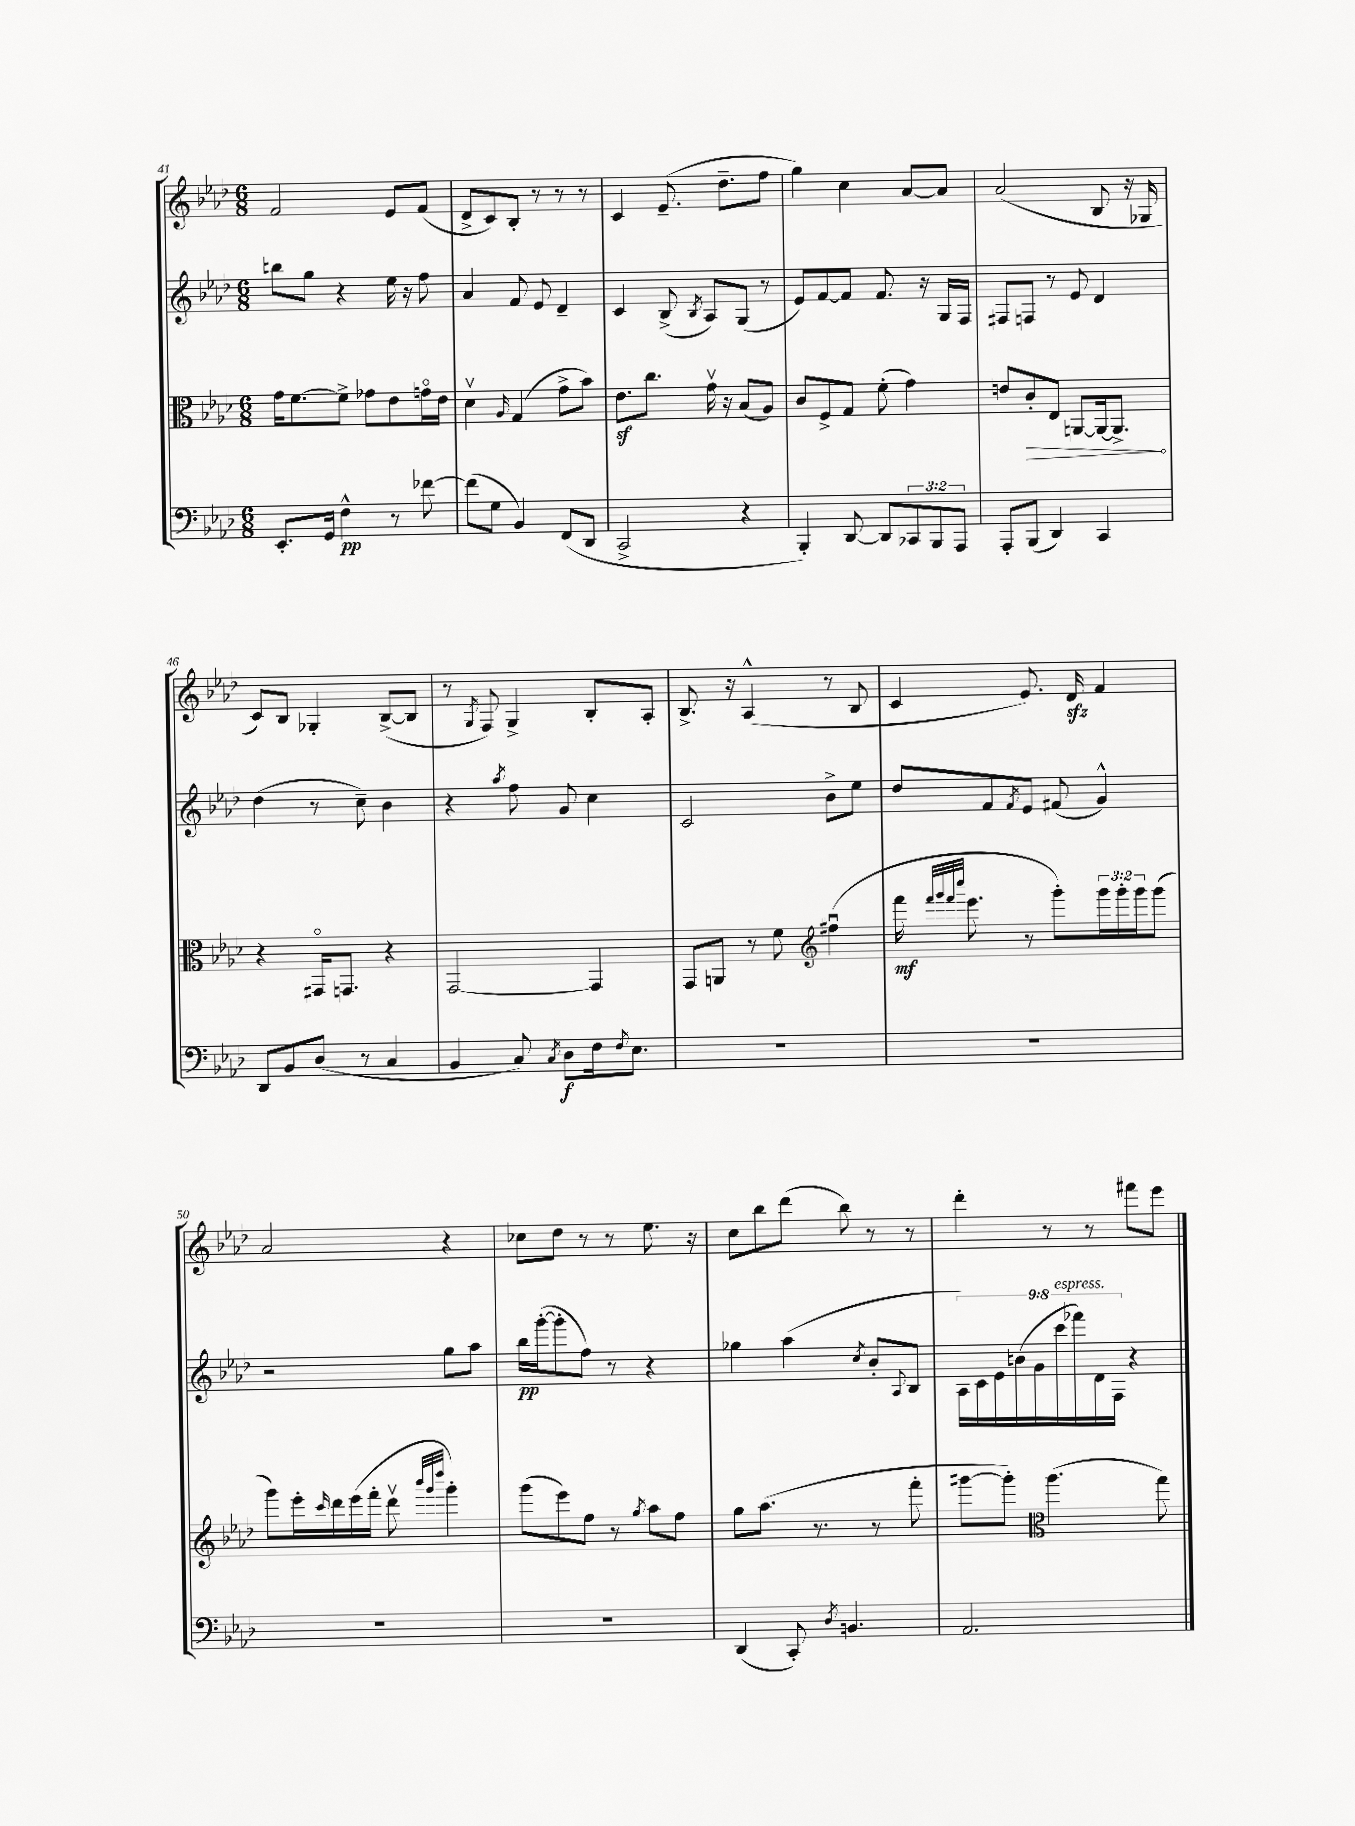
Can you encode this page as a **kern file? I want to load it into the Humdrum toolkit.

**kern	**kern	**kern	**kern
*staff4	*staff3	*staff2	*staff1
*clefF4	*clefC3	*clefG2	*clefG2
*k[b-e-a-d-]	*k[b-e-a-d-]	*k[b-e-a-d-]	*k[b-e-a-d-]
*M6/8	*M6/8	*M6/8	*M6/8
8.EE-'	16g	8bb	2f
.	[8.f	.	.
.	.	8gg	.
16GG	.	.	.
4F^^	8f^]	4r	.
.	8g-	.	.
8r	8e-	16ee-	8e-
.	.	16r	.
[8f-	16go	8ff	(8f
.	16e-	.	.
=	=	=	=
(8f-]	4d-v	4a-	8d-^
8G	.	.	8c)
.	16qqA-	.	.
4BB-)	(4G	8f	8B-'
.	.	8e-	8r
(8FF	8g^	4d-~	8r
8DD-	8b-)	.	8r
=	=	=	=
2CC^	8.e-	4c	4c
.	8.cc	.	.
.	.	(8B-^	(8.e-~
.	.	8qB-	.
.	16gv	8A-)	.
.	16r	.	8.dd-~
4r	(8B-	(8G	.
.	8A-)	8r	8ff
=	=	=	=
4BBB-')	8c	8e-)	4gg)
.	8F^	[8f	.
[8DD-	8G	8f]	4cc
8DD-]	(8f'	8.f	.
12CC-	4g)	.	[8a-
.	.	16r	.
12BBB-	.	.	.
.	.	16G	8a-]
12AAA-	.	.	.
.	.	16F	.
=	=	=	=
8AAA-'	8e	8F#	(2a-
(8BBB-	8c'	8F	.
4DD-)	8E-	8r	.
.	[8AA	8e-	.
4CC	16AA_	4d-	8B-
.	8.AA^]	.	.
.	.	.	16r
.	.	.	16G-
=	=	=	=
8DD-	4r	(4dd-	8c)
8BB-	.	.	8B-
(8D-	16GG#o	8r	4G-'
.	8.GG	.	.
8r	.	8cc~)	.
4C	4r	4b-	([8B-^
.	.	.	8B-]
=	=	=	=
4BB-	[2GG	4r	8r
.	.	.	8qG
.	.	.	8F)
.	.	8qaa-	.
8C)	.	8ff	4G^
8qC	.	.	.
8D-	.	8g	.
16F	4GG]	4cc	8B-'
8qF	.	.	.
8.E-	.	.	.
.	.	.	8A-'
=	=	=	=
2.r	8GG	2c	8.B-^
.	8AA	.	.
.	.	.	16r
.	8r	.	(4A-^^
.	8f	.	.
*	*clefG2	*	*
.	(4ff#u	8b-^	8r
.	.	8ee-	8B-
=	=	=	=
2.r	16fff	8dd-	4c
.	32qqfff	.	.
.	32qqggg	.	.
.	32qqfff	.	.
.	32qqcccc	.	.
.	8.eee-	.	.
.	.	8f	.
.	.	8qf	.
.	8r	8e-	8.e-)
.	8ggg')	(8f#	.
.	.	.	16d-
.	24ggg	4g^^)	4f
.	24ggg'	.	.
.	24ggg	.	.
.	(8ggg	.	.
=	=	=	=
2.r	8ggg)	2r	2a-
.	16eee-'	.	.
.	16qqccc	.	.
.	16ddd-	.	.
.	(16eee-	.	.
.	16fff'	.	.
.	8ddd-v	.	.
.	32qqbbb-	.	.
.	32qqggg	.	.
.	32qqdddd-	.	.
.	4ggg')	8gg	4r
.	.	8aa-	.
=	=	=	=
2.r	(8ggg	16bb-	8cc-
.	.	([16ggg'	.
.	8eee-)	8ggg']	8dd-
.	8ff	8ff)	8r
.	8r	8r	8r
.	8qgg	.	.
.	8aa-	4r	8.ee-
.	8ff	.	.
.	.	.	16r
=	=	=	=
(4DD-	8gg	4gg-	8cc
.	(8.aa-	.	8bb-
8CC')	.	(4aa-	(8ddd-
.	8.r	.	.
8qD-	.	.	.
4.BB	.	.	8bb-)
.	.	8qcc	.
.	8r	8b-'	8r
.	.	8qqA-	.
.	8fff'	8B-	8r
=	=	=	=
2.AA-	[8ggg#	18A-)	4ddd-'
.	.	18c	.
.	.	18e-	.
.	8ggg#'])	.	.
.	.	(18b	.
.	.	18g	.
*	*clefC3	*	*
.	(4.aa-	.	8r
.	.	18ccc	.
.	.	18fff-)	.
.	.	.	8r
.	.	18d-	.
.	.	18F	.
.	.	4r	8fff#
.	8gg)	.	8eee-
==	==	==	==
*-	*-	*-	*-
